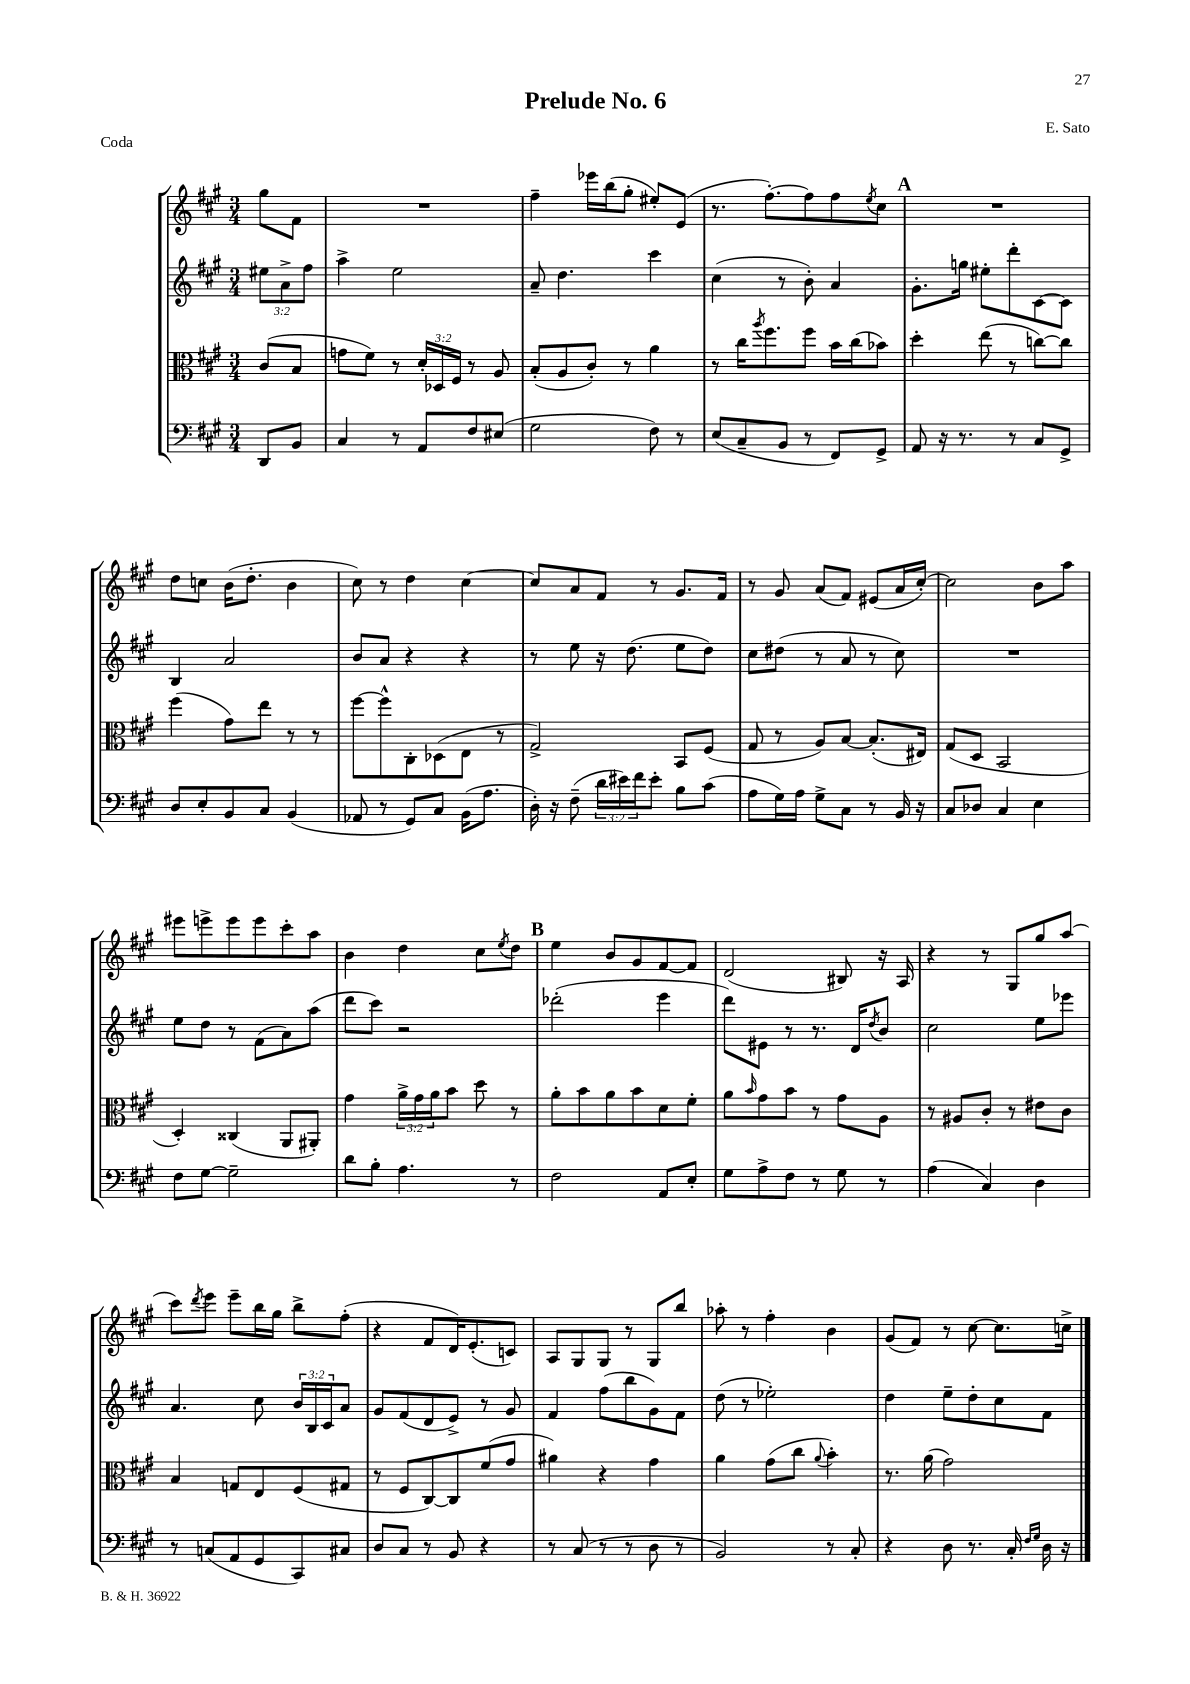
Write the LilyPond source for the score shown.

\header { title = "Prelude No. 6" composer = "E. Sato" piece = "Coda" }
<<
\new StaffGroup <<
\new Staff = "s0" {
    \clef treble \key a \major \numericTimeSignature \time 3/4 \partial 4
    gis''8 fis'8 |
    R2. |
    fis''4-- ees'''16 b''16( gis''8-. eis''8-.) e'8( |
    r8. fis''8.~-.) fis''8 fis''8 \acciaccatura { e''8 } cis''8 |
    \mark \markup { \bold "A" } R2. |
    d''8 c''8 b'16( d''8.-. b'4 |
    cis''8) r8 d''4 cis''4~ |
    cis''8 a'8 fis'8 r8 gis'8. fis'16 |
    r8 gis'8 a'8( fis'8) eis'8( a'16 cis''16~-.) |
    cis''2 b'8 a''8 |
    eis'''8 e'''8-> e'''8 e'''8 cis'''8-. a''8 |
    b'4 d''4 cis''8 \acciaccatura { e''8 } d''8 |
    \mark \markup { \bold "B" } e''4 b'8 gis'8 fis'8~ fis'8 |
    d'2( bis8) r16 a16 |
    r4 r8 gis8 gis''8 a''8( |
    cis'''8) \acciaccatura { d'''8 } e'''8 e'''8-- b''16 gis''16 b''8-> fis''8-.( |
    r4 fis'8 d'16) e'8.-.( c'8) |
    a8 gis8 gis8 r8 gis8 b''8 |
    aes''8-. r8 fis''4-. b'4 |
    gis'8( fis'8) r8 cis''8~ cis''8. c''16-> \bar "|." |
}
\new Staff = "s1" {
    \clef treble \key a \major \numericTimeSignature \time 3/4 \override Staff.TupletNumber.text = #tuplet-number::calc-fraction-text \partial 4
    \tuplet 3/2 { eis''8 a'8-> fis''8 } |
    a''4-> e''2 |
    a'8-- d''4. cis'''4 |
    cis''4( r8 b'8-.) a'4 |
    \mark \markup { \bold "A" } gis'8.-. g''16 eis''8-. d'''8-. cis'8~ cis'8 |
    b4 a'2 |
    b'8 a'8 r4 r4 |
    r8 e''8 r16 d''8.( e''8 d''8) |
    cis''8 dis''8( r8 a'8 r8 cis''8) |
    R2. |
    e''8 d''8 r8 fis'8( a'8) a''8( |
    d'''8 cis'''8) r2 |
    \mark \markup { \bold "B" } des'''2-.( e'''4 |
    d'''8) eis'8 r8 r8. d'16 \acciaccatura { d''8 } b'8 |
    cis''2 e''8 ees'''8 |
    a'4. cis''8 \tuplet 3/2 { b'16 b16 cis'16 } a'8 |
    gis'8 fis'8( d'8 e'8->) r8 gis'8 |
    fis'4 fis''8( b''8 gis'8) fis'8 |
    d''8( r8 ees''2-.) |
    d''4 e''8-- d''8-. cis''8 fis'8 \bar "|." |
}
\new Staff = "s2" {
    \clef alto \key a \major \numericTimeSignature \time 3/4 \override Staff.TupletNumber.text = #tuplet-number::calc-fraction-text \partial 4
    cis'8( b8 |
    g'8 fis'8) r8 \tuplet 3/2 { d'16-. des16 fis16 } r8 a8 |
    b8-.( a8 cis'8-.) r8 a'4 |
    r8 cis''16 \acciaccatura { a''8 } fis''8. fis''8 b'16 cis''16( bes'8) |
    \mark \markup { \bold "A" } d''4-. e''8( r8 c''8~) c''8 |
    fis''4( gis'8) e''8 r8 r8 |
    fis''8~ fis''8-^ cis8-. des8( e8 r8 |
    gis2->) b,8 fis8( |
    gis8 r8 a8) b8~ b8.-.( eis16) |
    gis8( d8 b,2 |
    d4-.) cisis4( a,8 ais,8-.) |
    gis'4 \tuplet 3/2 { a'16-> gis'16 a'16 } b'8 d''8 r8 |
    \mark \markup { \bold "B" } a'8-. b'8 a'8 b'8 d'8 fis'8-. |
    a'8 \grace { b'16 } gis'8 b'8 r8 gis'8 a8 |
    r8 ais8 cis'8-. r8 eis'8 cis'8 |
    b4 g8 e8 fis8( gis8 |
    r8 fis8 cis8~) cis8 fis'8( gis'8 |
    ais'4) r4 gis'4 |
    a'4 gis'8( cis''8 \appoggiatura { a'8 } b'4-.) |
    r8. a'16( gis'2) \bar "|." |
}
\new Staff = "s3" {
    \clef bass \key a \major \numericTimeSignature \time 3/4 \override Staff.TupletNumber.text = #tuplet-number::calc-fraction-text \partial 4
    d,8 b,8 |
    cis4 r8 a,8 fis8 eis8( |
    gis2 fis8) r8 |
    e8( cis8-- b,8 r8 fis,8) gis,8-> |
    \mark \markup { \bold "A" } a,8 r16 r8. r8 cis8 gis,8-> |
    d8 e8-. b,8 cis8 b,4( |
    aes,8 r8 gis,8) cis8 b,16( a8. |
    d16-.) r16 fis8--( \tuplet 3/2 { d'16 eis'16) fis'16 } eis'8-. b8 cis'8( |
    a8 gis16) a16 gis8-> cis8 r8 b,16 r16 |
    cis8 des8 cis4 e4 |
    fis8 gis8~ gis2-- |
    d'8 b8-. a4. r8 |
    \mark \markup { \bold "B" } fis2 a,8 e8-. |
    gis8 a8-> fis8 r8 gis8 r8 |
    a4( cis4) d4 |
    r8 c8( a,8 gis,8 cis,8) cis8 |
    d8 cis8 r8 b,8 r4 |
    r8 cis8( r8 r8 d8 r8 |
    b,2) r8 cis8-. |
    r4 d8 r8. cis16-. \grace { fis16 gis16 } d16 r16 \bar "|." |
}
>>
>>
\layout { \context { \Score \remove "Bar_number_engraver" } }
